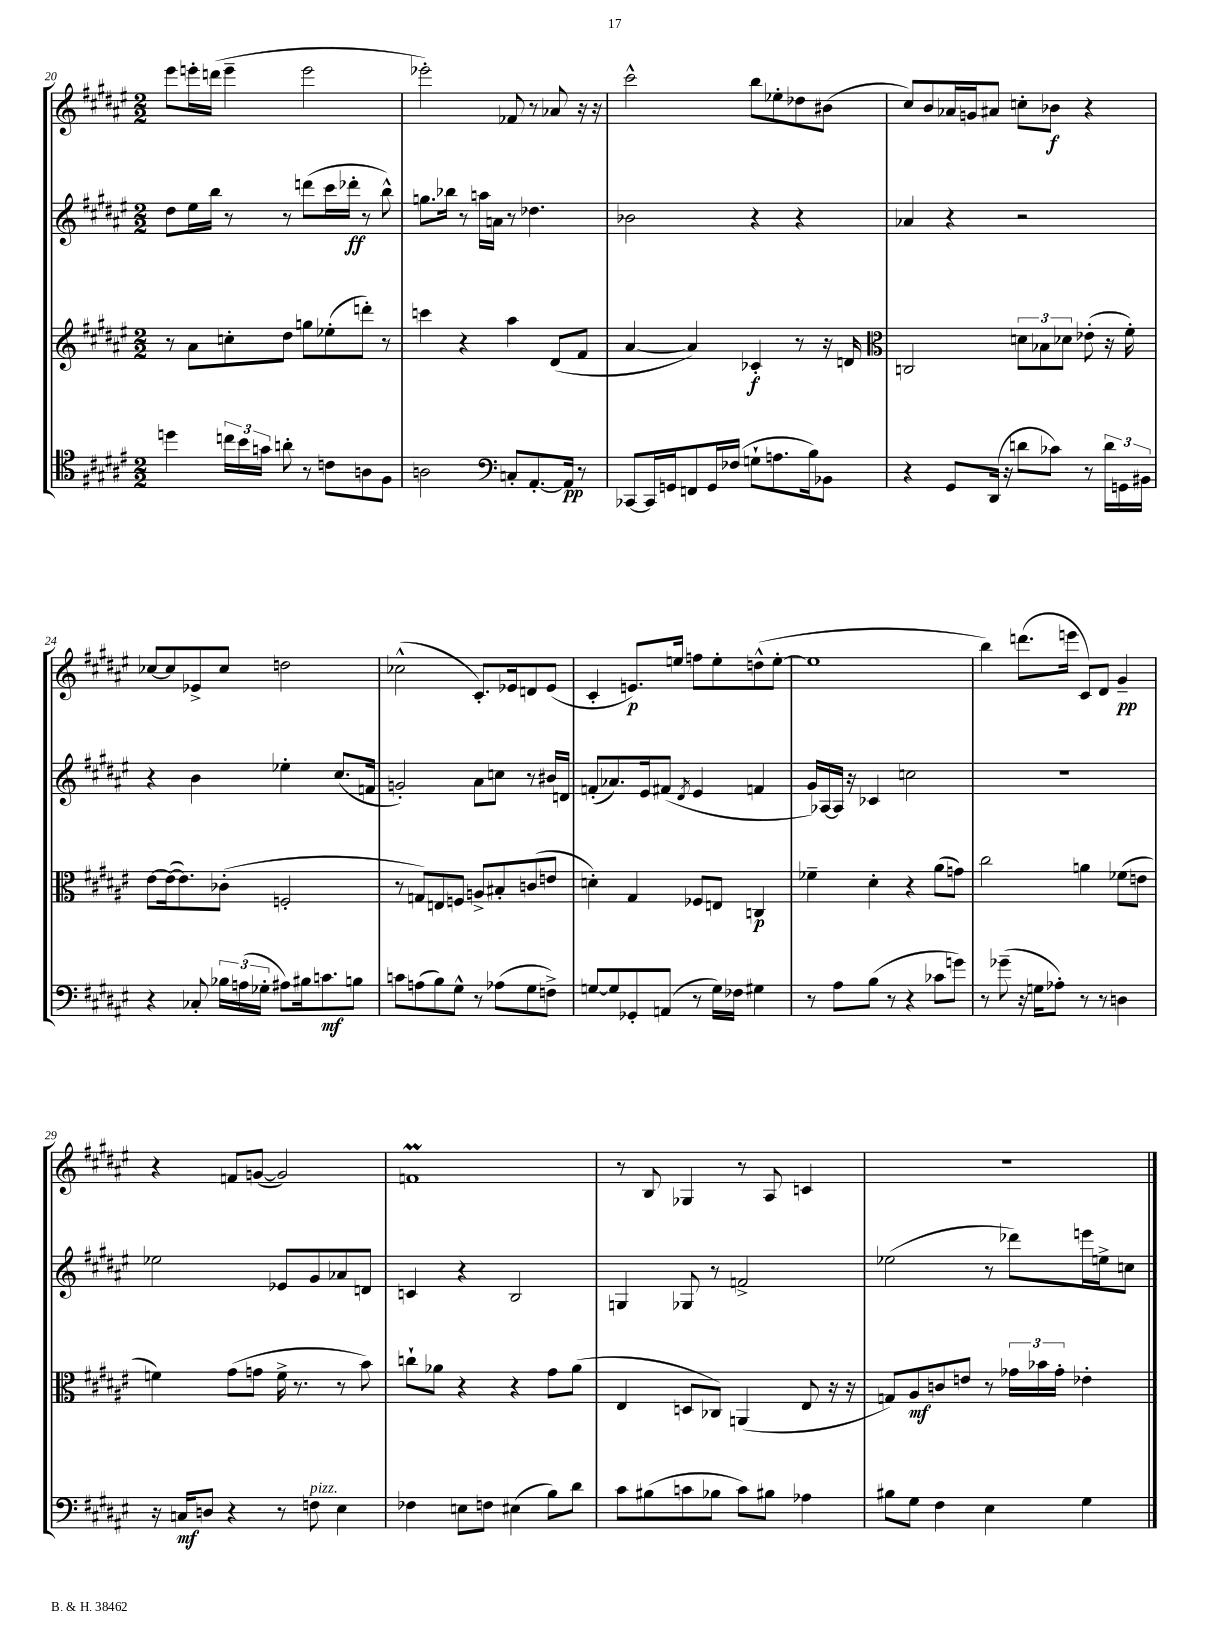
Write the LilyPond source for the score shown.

<<
\new StaffGroup <<
\new Staff = "s0" {
    \clef treble \key fis \major \numericTimeSignature \time 2/2
    \autoBeamOff eis'''8[ e'''16-. d'''16]( e'''4-- e'''2 |
    ees'''2-.) fes'8 r8 aes'8 r16 r16 |
    cis'''2-^ b''8[ ees''8-. des''8 bis'8]( |
    cis''8[) b'8 aes'16 g'16 ais'8] c''8[-. bes'8]\f r4 |
    ces''8[~ ces''8 ees'8-> ces''8] d''2 |
    ces''2-^( cis'8.[-.) ees'16 d'8 ees'8]( |
    cis'4-. e'8.[\p) e''16] f''8[ e''8-. d''8-^( e''8]~-. |
    e''1 |
    b''4) d'''8.[( e'''16] cis'8[) dis'8] gis'4--\pp |
    r4 f'8[ g'8]~( g'2) |
    f'1\prall |
    r8 b8 ges4 r8 ais8 c'4 |
    R1 \bar "|." |
}
\new Staff = "s1" {
    \clef treble \key fis \major \numericTimeSignature \time 2/2
    \autoBeamOff dis''8[ eis''16 b''16] r8 r8 d'''8[( cis'''16 des'''16]-.\ff r8 b''8-^) |
    g''8.[ bes''16] r8 a''16[ a'16] r8 des''4. |
    bes'2 r4 r4 |
    aes'4 r4 r2 |
    r4 b'4 ees''4-. cis''8.[( f'16] |
    g'2-.) ais'8[ c''8] r8 bis'16[ d'16] |
    f'8[-.( aes'8.) eis'16 fis'8]( \acciaccatura { dis'8 } eis'4 f'4 |
    gis'16[) aes16~ aes16] r16 ces'4 c''2 |
    R1 |
    ees''2 ees'8[ gis'8 aes'8 d'8] |
    c'4 r4 b2 |
    g4 ges8 r8 f'2-> |
    ees''2( r8 des'''8[) e'''16 e''16-> c''8] \bar "|." |
}
\new Staff = "s2" {
    \clef treble \key fis \major \numericTimeSignature \time 2/2
    \autoBeamOff r8 ais'8[ c''8-. dis''8] g''8[ ees''8-.( d'''8]-.) r8 |
    c'''4 r4 ais''4 dis'8[( fis'8] |
    ais'4~ ais'4) ces'4-.\f r8 r16 d'16 |
    \clef alto c2 \tuplet 3/2 { d'8[ bes8 des'8] } ees'8-.( r16 fis'16-.) |
    eis'8[~ eis'16~( eis'8.) ces'8]-.( f2-. |
    r8 g8[) e8 f8] a8[-> bis8-. c'8( e'8] |
    d'4-.) gis4 fes8[ e8] c4\p |
    fes'4-- dis'4-. r4 ais'8[( g'8]) |
    cis''2 a'4 fes'8[( e'8] |
    f'4) gis'8[( g'8] f'16-> r8. r8 b'8) |
    c''8[-! aes'8] r4 r4 gis'8[ aes'8]( |
    eis4 d8[ ces8]) a,4( eis8 r16 r16 |
    g8[) ais8\mf c'8 e'8] r8 \tuplet 3/2 { ges'16[ bes'16 ges'16]-. } ees'4-. \bar "|." |
}
\new Staff = "s3" {
    \clef tenor \key fis \major \numericTimeSignature \time 2/2
    \autoBeamOff d''4 \tuplet 3/2 { c''16[ b'16 g'16] } a'8-. r8 c'8[ a8 fis8] |
    a2 \clef bass c8[-. ais,8.~-. ais,16]\pp r8 |
    ces,8[~ ces,16 g,16 f,8 g,16 fes16]( g8[-! a8. b16) bes,8] |
    r4 gis,8[ dis,16]( r16 d'8[ ces'8]) r8 \tuplet 3/2 { d'16[ g,16 bis,16] } |
    r4 ces8-. \tuplet 3/2 { bes16[ a16( ges16]-. } ais8[) bis16 c'8.\mf b8] |
    c'8[ a8( b8) gis8]-^ r8 aes8[( gis8 f8]->) |
    g8[~ g8 ges,8-. a,8]( r8 g16[) fes16] gis4 |
    r8 ais8[ b8]( r8 r4 ces'8[ g'8]) |
    r8 ges'8--( r16 g16[ aes8]-.) r8 r8 d4 |
    r16 c16[\mf d8] r4 r8 f8^\markup { \italic "pizz." } eis4 |
    fes4 e8[ f8] eis4( b8[) dis'8] |
    cis'8[ bis8( c'8 bes8] c'8[) bis8] aes4 |
    bis8[ gis8] fis4 eis4 gis4 \bar "|." |
}
>>
>>
\layout { \context { \Score currentBarNumber = #20 } }
